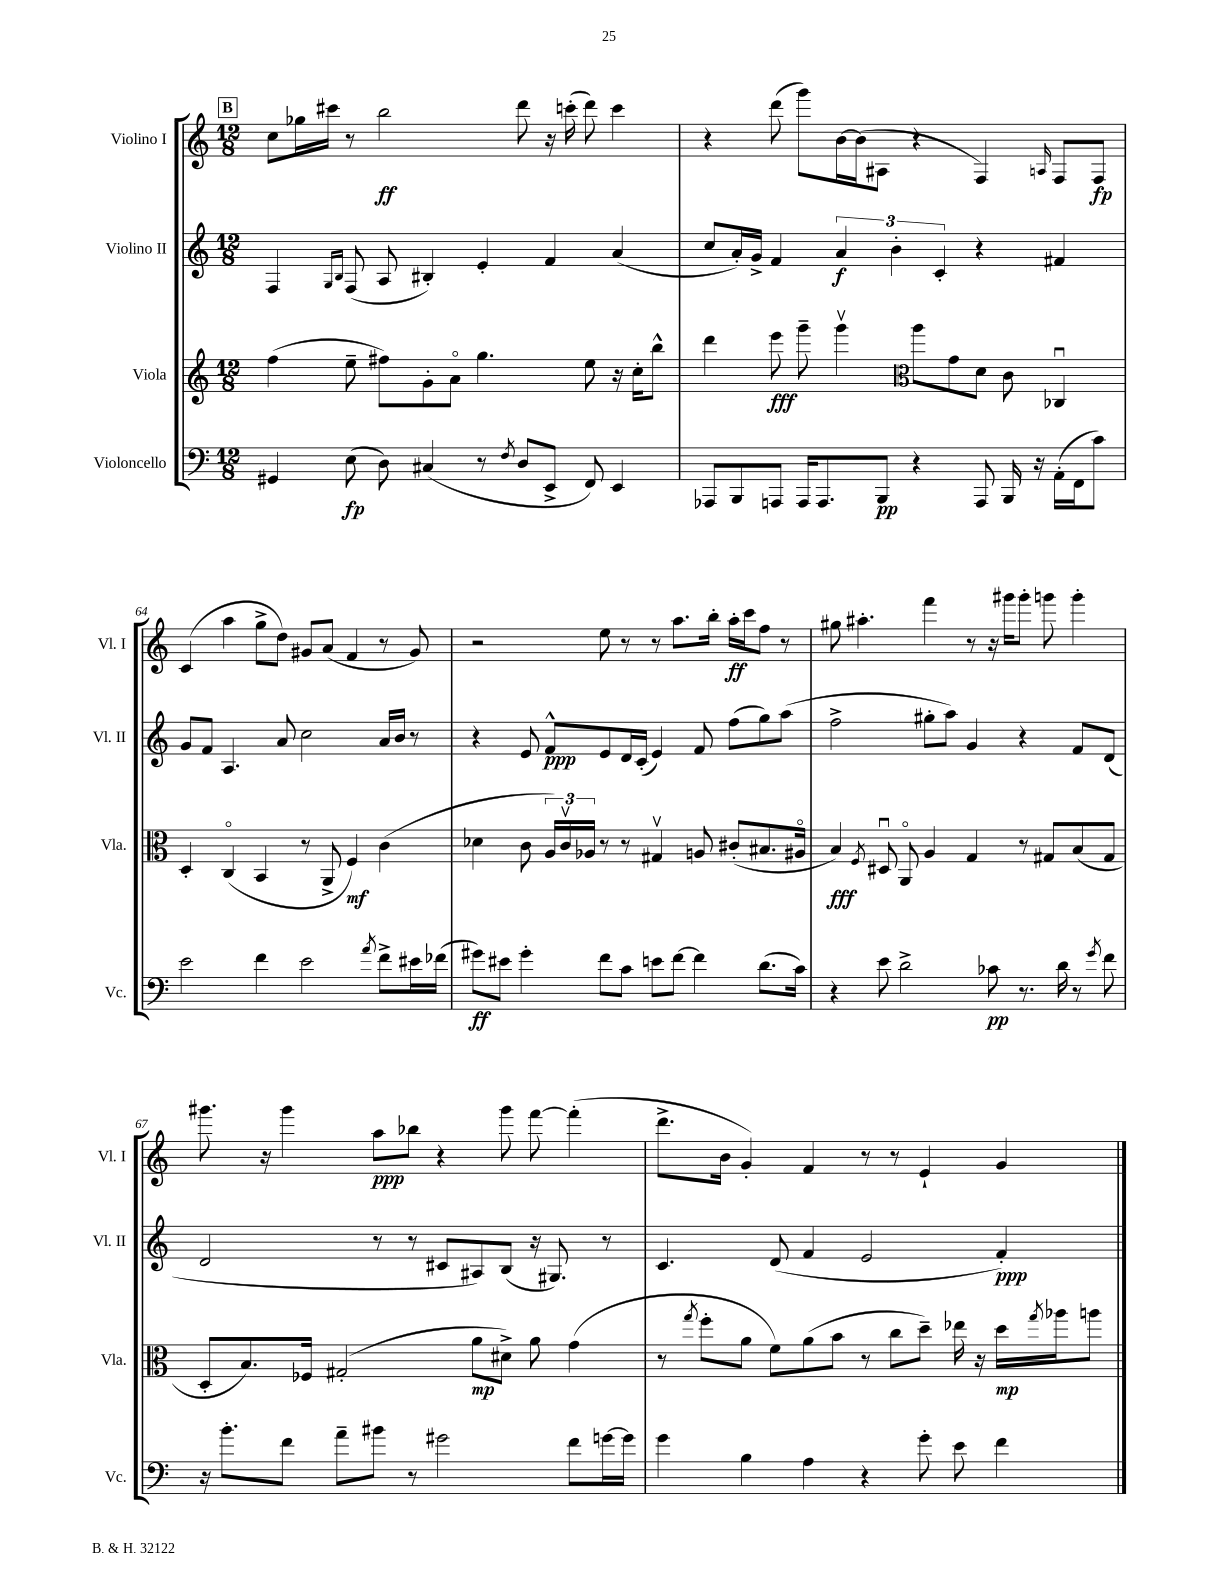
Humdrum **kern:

**kern	**dynam	**kern	**dynam	**kern	**dynam	**kern	**dynam
*part4	*part4	*part3	*part3	*part2	*part2	*part1	*part1
*staff4	*staff4	*staff3	*staff3	*staff2	*staff2	*staff1	*staff1
*I"Violoncello	*	*I"Viola	*	*I"Violino II	*	*I"Violino I	*
*I'Vc.	*	*I'Vla.	*	*I'Vl. II	*	*I'Vl. I	*
*clefF4	*	*clefG2	*	*clefG2	*	*clefG2	*
*k[]	*	*k[]	*	*k[]	*	*k[]	*
*M12/8	*	*M12/8	*	*M12/8	*	*M12/8	*
!!LO:REH:place=s1:t=B
=62	=62	=62	=62	=62	=62	=62	=62
4GG#X/	.	(4ff\	.	4F/	.	8cc\L	.
.	.	.	.	.	.	16gg-X\L	.
.	.	.	.	.	.	16ccc#X\JJ	.
.	.	.	.	16qqG/LL	.	.	.
.	.	.	.	16qqB/JJ	.	.	.
(8E\	fp	8ee~\	.	(8F/	.	8r	.
8D\)	.	8ff#X\L)	.	8A/	.	2bb\	ff
(4C#X/	.	8g'\	.	4B#X'/)	.	.	.
.	.	8a\J	.	.	.	.	.
8r	.	4.gg\	.	4e'/	.	.	.
8qF/	.	.	.	.	.	.	.
8D/L	.	.	.	.	.	8ddd\	.
8EE^/J	.	.	.	4f/	.	16r	.
.	.	.	.	.	.	(16cccn'\	.
8FF/)	.	8ee\	.	.	.	8ddd\)	.
4EE/	.	16r	.	(4a/	.	4ccc\	.
.	.	16cc'\KL	.	.	.	.	.
.	.	8bb^^\J	.	.	.	.	.
=63	=63	=63	=63	=63	=63	=63	=63
8AAA-X/L	.	4ddd\	.	8cc/L	.	4r	.
8BBB/	.	.	.	16a'/L)	.	.	.
.	.	.	.	16g^/JJ	.	.	.
8AAAn/J	.	8eee\	fff	4f/	.	(8ddd\	.
16AAA/KL	.	8ggg~\	.	.	.	8ggg\L)	.
8.AAA/	.	.	.	.	.	.	.
.	.	4gggv\	.	6a/	f	[16b\L	.
.	.	.	.	.	.	(16b\J]	.
8BBB/J	pp	.	.	.	.	8A#X\J	.
.	.	.	.	6b'\	.	.	.
*	*	*clefC3	*	*	*	*	*
4r	.	8aa\L	.	.	.	4r	.
.	.	.	.	6c'/	.	.	.
.	.	8g\	.	.	.	.	.
8AAA/	.	8d\J	.	4r	.	4F/)	.
16BBB/	.	8c\	.	.	.	.	.
16r	.	.	.	.	.	.	.
.	.	.	.	.	.	16qqAn/	.
(16AA'\LL	.	4C-Xu/	.	4f#X/	.	8F/L	.
16FF\J	.	.	.	.	.	.	.
8c\J)	.	.	.	.	.	8F/J	fp
!!LO:LB:g=z
=64	=64	=64	=64	=64	=64	=64	=64
2e\	.	4D'/	.	8g/L	.	(4c/	.
.	.	.	.	8f/J	.	.	.
.	.	(4C/	.	4.A/	.	4aa\	.
4f\	.	4BB/	.	.	.	8gg^\L	.
.	.	.	.	8a/	.	8dd\J)	.
2e\	.	8r	.	2cc\	.	8g#X/L	.
.	.	8AA^/	.	.	.	(8a/J	.
.	.	4F/)	mf	.	.	4f/	.
8qa/	.	.	.	.	.	.	.
8f^\L	.	(4c\	.	16a/LL	.	8r	.
.	.	.	.	16b/JJ	.	.	.
16e#X\L	.	.	.	8r	.	8g#/)	.
(16f-X\JJ	.	.	.	.	.	.	.
=65	=65	=65	=65	=65	=65	=65	=65
8g#X\L)	ff	4d-X\	.	4r	.	2r	.
8e#X\J	.	.	.	.	.	.	.
4g#'\	.	8c\	.	8e/	.	.	.
.	.	24A/LL)	.	8f^^/L	ppp	.	.
.	.	24cv/	.	.	.	.	.
.	.	24A-X/JJ	.	.	.	.	.
8f\L	.	8r	.	8e/	.	8ee\	.
8c\J	.	8r	.	16d/L	.	8r	.
.	.	.	.	(16c'/JJ	.	.	.
8en\L	.	4G#Xv/	.	4e/)	.	8r	.
[8f\J	.	.	.	.	.	8.aa\L	.
4f\]	.	8An/	.	8f/	.	.	.
.	.	.	.	.	.	16bb'\Jk	.
.	.	(8c#X'/L	.	(8ff\L	.	16aa'\LL	ff
.	.	.	.	.	.	16ccc\J	.
(8.d\L	.	8.B#X/	.	8gg\)	.	8ff\J	.
.	.	.	.	(8aa\J	.	8r	.
16c\Jk)	.	16A#X/Jk	.	.	.	.	.
=66	=66	=66	=66	=66	=66	=66	=66
4r	.	4B/)	fff	2ff^\	.	8gg#X\	.
.	.	.	.	.	.	4.aa#X'\	.
.	.	8qF/	.	.	.	.	.
8e\	.	8D#Xu/	.	.	.	.	.
2d^\	.	8AA/	.	.	.	.	.
.	.	4A/	.	8gg#X'\L	.	4fff\	.
.	.	.	.	8aa\J)	.	.	.
.	.	4G/	.	4g/	.	8r	.
8c-X\	pp	.	.	.	.	16r	.
.	.	.	.	.	.	16ggg#X\KL	.
8.r	.	8r	.	4r	.	8ggg#'\J	.
.	.	8G#X/L	.	.	.	8gggn\	.
16d\	.	.	.	.	.	.	.
8r	.	(8B/	.	8f/L	.	4ggg'\	.
8qg/	.	.	.	.	.	.	.
8f\	.	8G#/J	.	(8d/J	.	.	.
!!LO:LB:g=z
=67	=67	=67	=67	=67	=67	=67	=67
16r	.	8D'/L	.	2d/	.	8.ggg#X\	.
8.b'\L	.	.	.	.	.	.	.
.	.	8.B/)	.	.	.	.	.
.	.	.	.	.	.	16r	.
8f\J	.	.	.	.	.	4ggg#\	.
.	.	16F-X/Jk	.	.	.	.	.
8a~\L	.	(2G#X'/	.	.	.	.	.
8b#X\J	.	.	.	8r	.	8aa\L	ppp
8r	.	.	.	8r	.	8bb-X\J	.
2g#X\	.	.	.	8c#X/L	.	4r	.
.	.	8a\L	mp	8A#X/)	.	.	.
.	.	8d#X^\J)	.	(8B/J	.	8ggg#\	.
.	.	8a\	.	16r	.	[8fff\	.
.	.	.	.	8.G#X/)	.	.	.
8f\L	.	(4g\	.	.	.	(4fff'\]	.
[16gn\L	.	.	.	8r	.	.	.
16g\JJ]	.	.	.	.	.	.	.
=68	=68	=68	=68	=68	=68	=68	=68
4g\	.	8r	.	4.c/	.	8.ddd^\L	.
.	.	8qgg/	.	.	.	.	.
.	.	8ff'\L	.	.	.	.	.
.	.	.	.	.	.	16b\Jk	.
4B\	.	8a\J	.	.	.	4g'/)	.
.	.	8f\L)	.	(8d/	.	.	.
4A\	.	(8a\	.	4f/	.	4f/	.
.	.	8b\J	.	.	.	.	.
4r	.	8r	.	2e/	.	8r	.
.	.	8cc\L	.	.	.	8r	.
8g'\	.	8dd~\J)	.	.	.	4e`/	.
8e\	.	16ee-X\	.	.	.	.	.
.	.	16r	.	.	.	.	.
4f\	.	16dd\LL	mp	4f'/)	ppp	4g/	.
.	.	8qgg/	.	.	.	.	.
.	.	16aa-X\J	.	.	.	.	.
.	.	8aan\J	.	.	.	.	.
==	==	==	==	==	==	==	==
*-	*-	*-	*-	*-	*-	*-	*-
